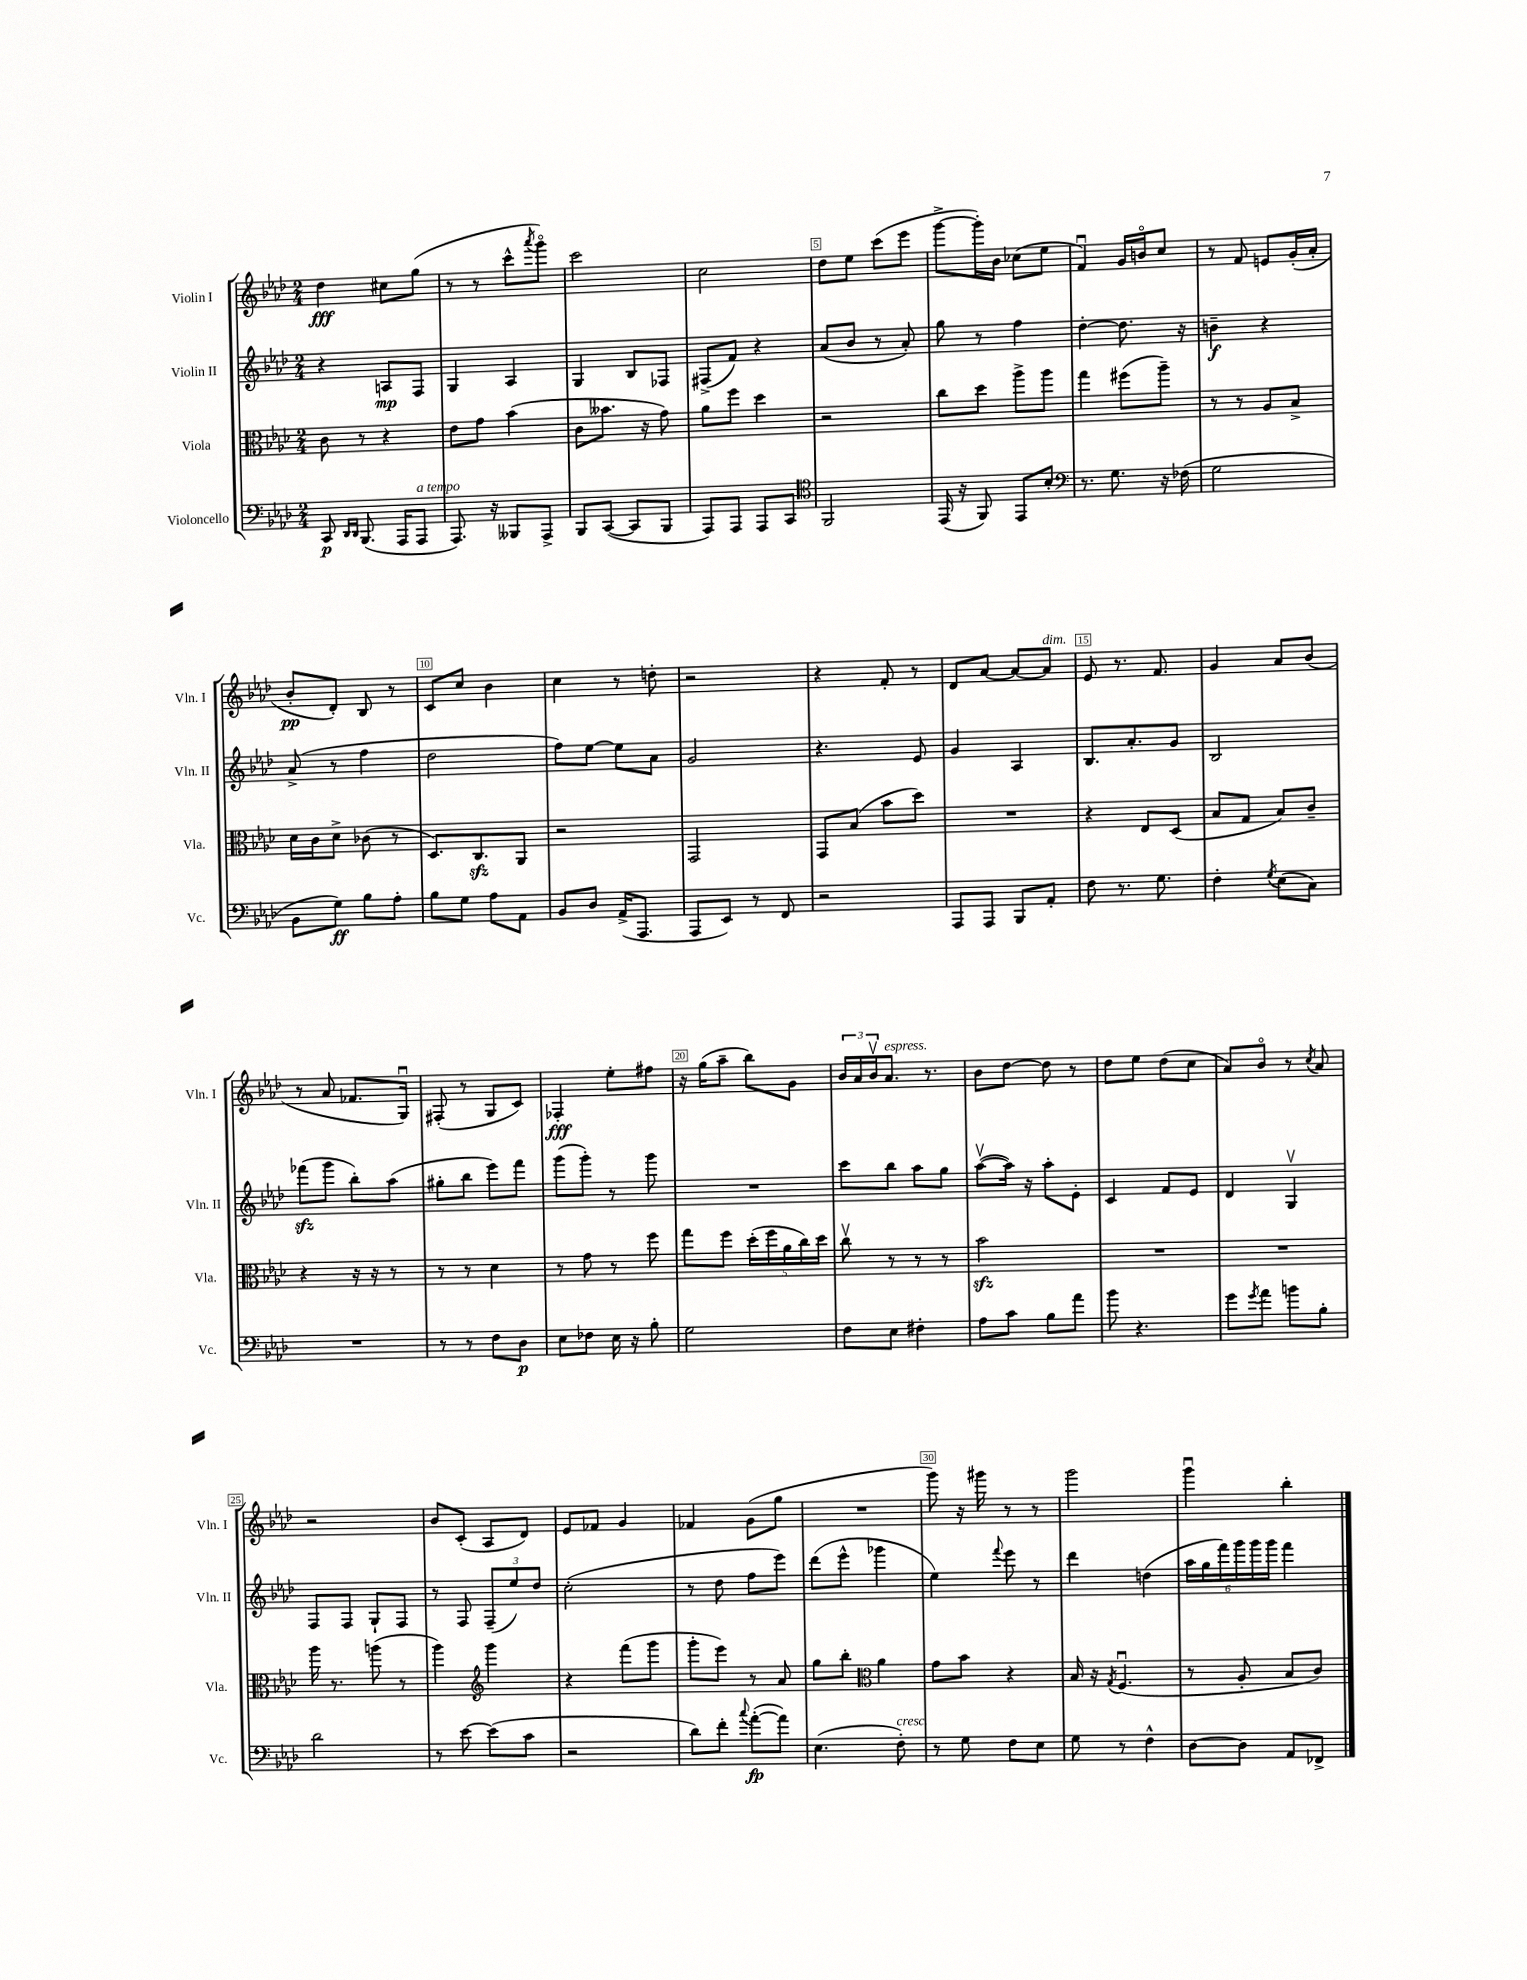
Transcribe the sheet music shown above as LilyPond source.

<<
\new StaffGroup <<
\new Staff = "s0" \with { instrumentName = "Violin I" shortInstrumentName = "Vln. I" } {
    \clef treble \key aes \major \numericTimeSignature \time 2/4
    des''4\fff cis''8 g''8( |
    r8 r8 c'''8-^ \acciaccatura { aes'''8 } g'''8\flageolet) |
    c'''2 |
    c''2 |
    des''8 ees''8 c'''8( ees'''8 |
    g'''8~-> g'''16-.) bes'16 ces''8( ees''8 |
    f'4\downbow) g'16 b'16\flageolet c''8 |
    r8 f'8 e'8 g'16-.( aes'16-. |
    bes'8-.\pp des'8-.) bes8 r8 |
    c'8 c''8 bes'4 |
    c''4 r8 d''8-. |
    r2 |
    r4 f'8-. r8 |
    des'8 aes'8~ aes'8~ aes'8^\markup { \italic "dim." } |
    ees'8 r8. f'8. |
    g'4 aes'8 bes'8( |
    r8 aes'8 fes'8. g16\downbow) |
    fis8-.( r8 g8 c'8) |
    fes4-.\fff ees''8-. fis''8 |
    r16 g''16( aes''8-- bes''8) g'8 |
    \tuplet 3/2 { bes'16 aes'16 bes'16\upbow } aes'8.^\markup { \italic "espress." } r8. |
    bes'8 des''8~ des''8 r8 |
    des''8 ees''8 des''8( c''8 |
    aes'8) bes'8\flageolet r8 \acciaccatura { c''8 } aes'8 |
    r2 |
    bes'8 c'8-.( aes8 des'8) |
    ees'8 fes'8 g'4 |
    fes'4 g'8( g''8 |
    R2 |
    g'''8) r16 gis'''16 r8 r8 |
    g'''2 |
    g'''4\downbow bes''4-. \bar "|." |
}
\new Staff = "s1" \with { instrumentName = "Violin II" shortInstrumentName = "Vln. II" } {
    \clef treble \key aes \major \numericTimeSignature \time 2/4
    r4 a8\mp f8 |
    g4 aes4 |
    g4 bes8 fes8 |
    fis8->( f'8) r4 |
    aes'8( bes'8 r8 aes'8-.) |
    g''8 r8 f''4 |
    des''4~-. des''8. r16 |
    b'4--\f r4 |
    aes'8->( r8 f''4 |
    des''2 |
    f''8) ees''8~ ees''8 aes'8 |
    g'2 |
    r4. ees'8 |
    g'4 aes4 |
    bes8. aes'8.-. g'8 |
    bes2 |
    fes'''8\sfz( g'''8 bes''8-.) aes''8( |
    gis''8-. bes''8 ees'''8) f'''8 |
    g'''8( g'''8-.) r8 g'''8 |
    R2 |
    c'''8 bes''8 aes''8 g''8 |
    aes''8~\upbow( aes''16) r16 aes''8-. ees'8-. |
    c'4 f'8 ees'8 |
    des'4 g4\upbow |
    f8 f8 g8-! f8 |
    r8 f8 \tuplet 3/2 { f8--( ees''8) des''8 } |
    c''2-.( |
    r8 des''8 f''8 ees'''8) |
    des'''8( ees'''8-^ ges'''4 |
    ees''4) \appoggiatura { f'''8 } ees'''8 r8 |
    des'''4 d''4( |
    \tuplet 6/4 { aes''16 g''16 f'''16) g'''16 g'''16 g'''16 } f'''4 \bar "|." |
}
\new Staff = "s2" \with { instrumentName = "Viola" shortInstrumentName = "Vla." } {
    \clef alto \key aes \major \numericTimeSignature \time 2/4
    c'8 r8 r4 |
    ees'8 g'8 bes'4( |
    c'8 beses'8. r16 g'8) |
    aes'8 f''8 des''4 |
    r2 |
    c''8 des''8 aes''8-> aes''8 |
    g''4 fis''8( aes''8--) |
    r8 r8 aes8 bes8-> |
    des'16 c'16 des'8-> ces'8( r8 |
    des8.) c8.\sfz aes,8 |
    r2 |
    g,2 |
    g,8 bes8( bes'8 des''8) |
    R2 |
    r4 ees8 des8( |
    bes8 g8 bes8) c'8-- |
    r4 r16 r16 r8 |
    r8 r8 des'4 |
    r8 g'8 r8 f''8 |
    g''8 f''8 \tuplet 5/4 { des''16-.( f''16 aes'16 c''16) des''16 } |
    c''8\upbow r8 r8 r8 |
    bes'2\sfz |
    R2 |
    R2 |
    aes''16 r8. a''8( r8 |
    aes''4) \clef treble g'''4 |
    r4 f'''8( g'''8 |
    g'''8-. ees'''8) r8 aes'8 |
    g''8 bes''8-. \clef alto aes'4 |
    g'8 bes'8 r4 |
    bes16 r16 \acciaccatura { g8 } f4.\downbow( |
    r8 aes8-. bes8 c'8) \bar "|." |
}
\new Staff = "s3" \with { instrumentName = "Violoncello" shortInstrumentName = "Vc." } {
    \clef bass \key aes \major \numericTimeSignature \time 2/4
    c,8\p \grace { des,16 des,16 } bes,,8.( aes,,16 aes,,8^\markup { \italic "a tempo" } |
    aes,,8.) r16 beses,,8 aes,,8-> |
    bes,,8 c,8~( c,8 bes,,8 |
    aes,,8) aes,,8 aes,,8 c,8 |
    \clef tenor f,2 |
    ees,16( r16 f,8) ees,8 bes8-. |
    \clef bass r8. g8. r16 fes16( |
    g2 |
    bes,8 g8\ff) bes8 aes8-. |
    bes8 g8 aes8 aes,8 |
    bes,8 des8 aes,16->( aes,,8. |
    aes,,8 ees,8) r8 f,8 |
    r2 |
    aes,,8 aes,,8 bes,,8 aes,8-. |
    f8 r8. g8. |
    f4-. \acciaccatura { g8 } ees8( c8) |
    R2 |
    r8 r8 f8 des8\p |
    ees8 fes8 ees16 r16 bes8-. |
    g2 |
    f8 ees8 fis4-. |
    aes8 c'8 bes8 aes'8 |
    bes'8 r4. |
    g'8 \acciaccatura { g'8 } aes'8 b'8 bes8-. |
    des'2 |
    r8 ees'8~ ees'8( c'8 |
    r2 |
    des'8) f'8-. \appoggiatura { c''8 } aes'8~-.\fp( aes'8) |
    ees4.( f8-.^\markup { \italic "cresc." }) |
    r8 g8 f8 ees8 |
    g8 r8 f4-^ |
    des8~ des8 aes,8 fes,8-> \bar "|." |
}
>>
>>
\layout { \context { \Score \override BarNumber.break-visibility = ##(#f #t #t) barNumberVisibility = #(every-nth-bar-number-visible 5) \override BarNumber.stencil = #(make-stencil-boxer 0.1 0.3 ly:text-interface::print) } }
